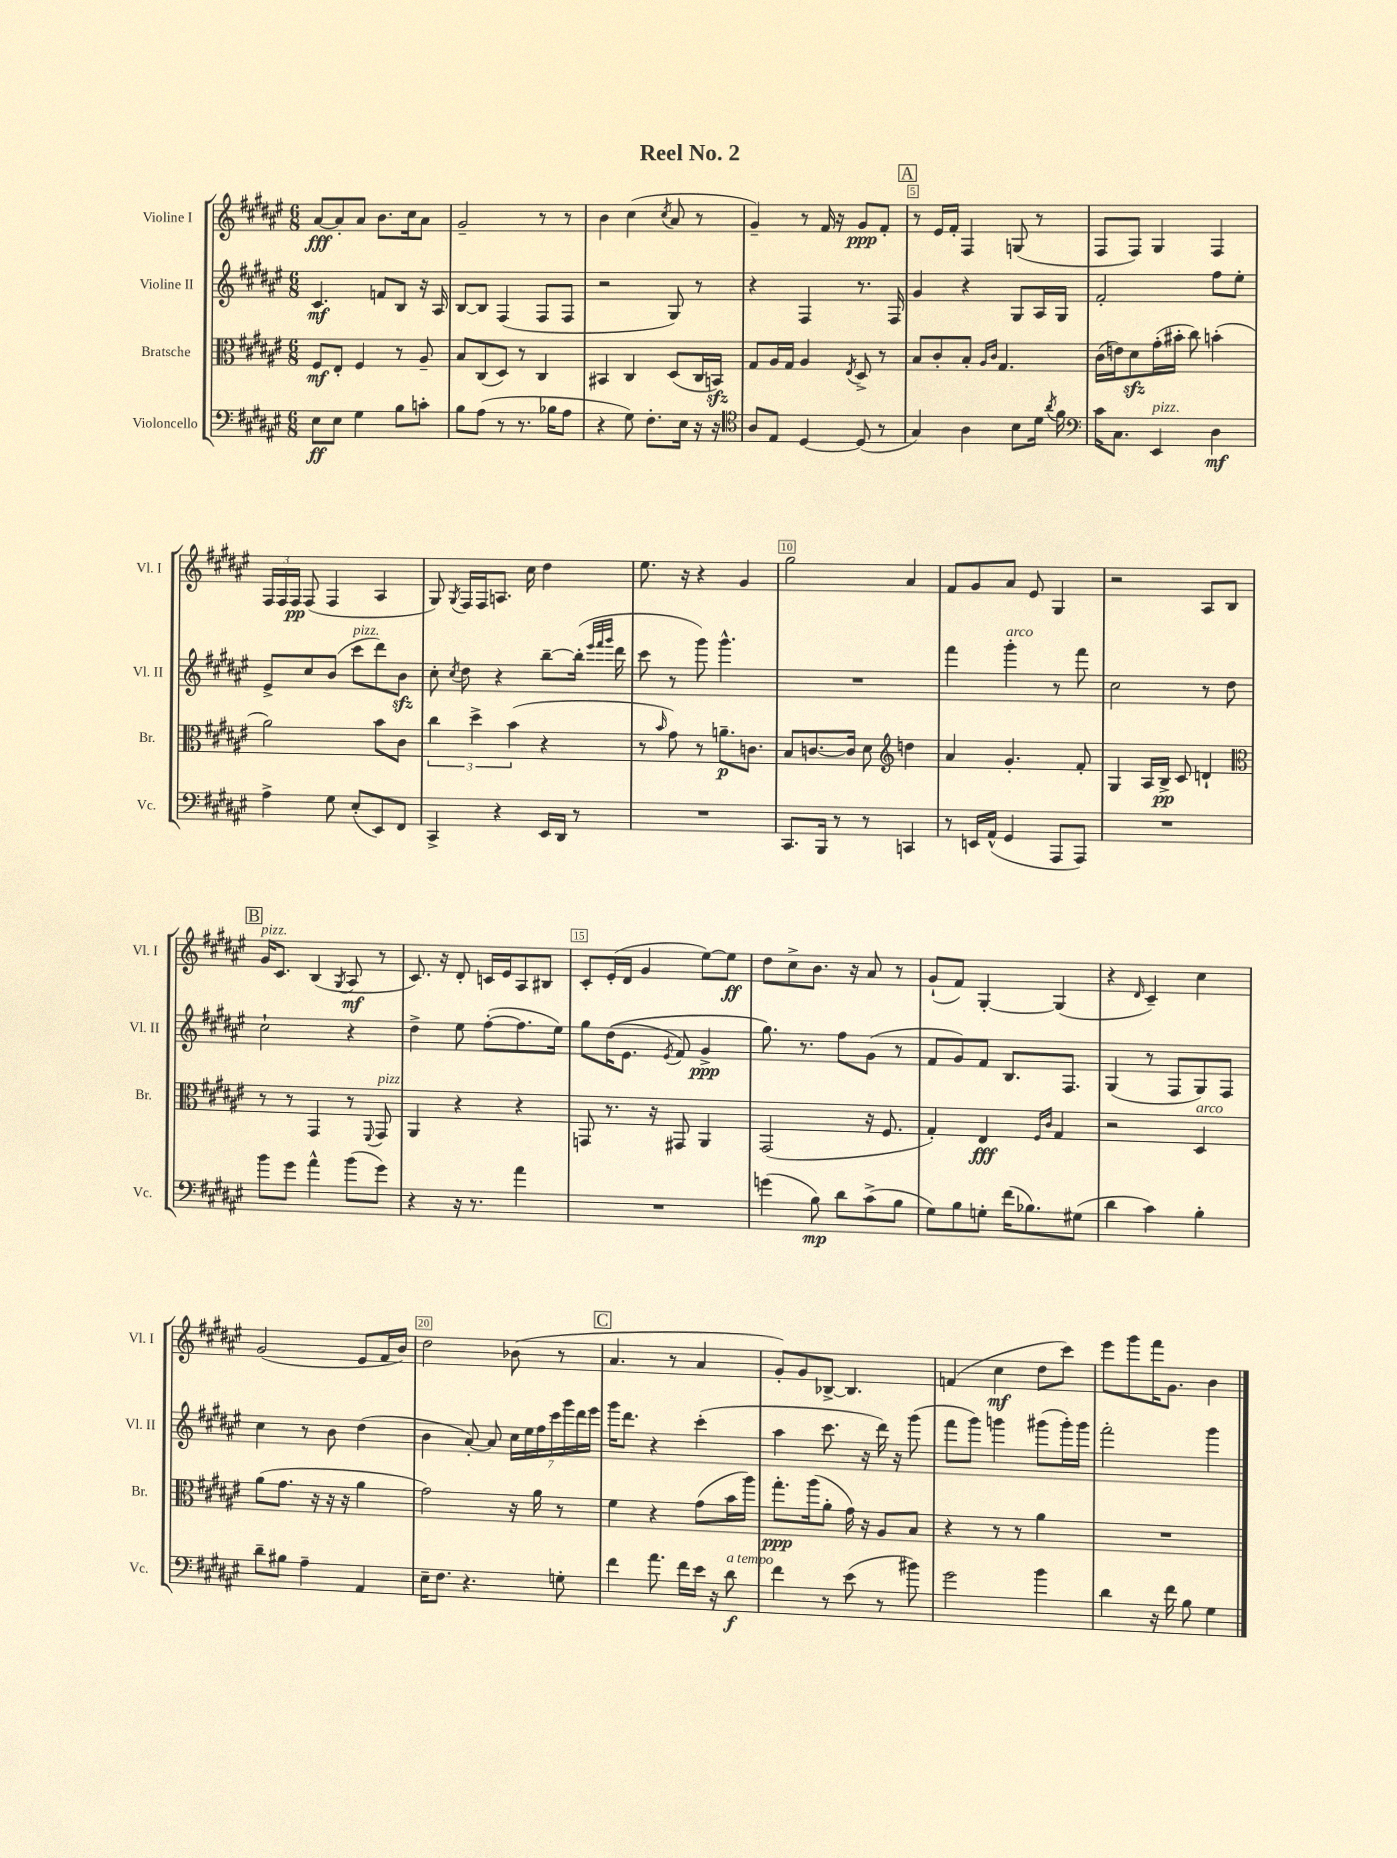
\header { title = "Reel No. 2" }
<<
\new StaffGroup <<
\new Staff = "s0" \with { instrumentName = "Violine I" shortInstrumentName = "Vl. I" } {
    \clef treble \key fis \major \numericTimeSignature \time 6/8
    \autoBeamOff ais'8[~\fff ais'8-. ais'8] b'8.[ cis''16 ais'8] |
    gis'2-- r8 r8 |
    b'4 cis''4( \acciaccatura { cis''8 } ais'8 r8 |
    gis'4--) r8 fis'16 r16 gis'8[\ppp fis'8]-. |
    \mark \markup { \box "A" } r8 eis'16[ fis'16]-. fis4 g8( r8 |
    fis8[ fis8]) gis4 fis4 |
    \tuplet 3/2 { fis16[ fis16 fis16]\pp } fis8( fis4 ais4 |
    gis8) \acciaccatura { gis8 } fis16[ fis16 a8.] cis''16 dis''4 |
    eis''8. r16 r4 gis'4 |
    gis''2 ais'4 |
    fis'8[ gis'8 ais'8] eis'8 gis4 |
    r2 ais8[ b8] |
    \mark \markup { \box "B" } gis'16[^\markup { \italic "pizz." } cis'8.] b4( \acciaccatura { gis8 } ais8\mf r8 |
    cis'8.) r16 dis'8-. c'16[ eis'16 ais8 bis8] |
    cis'8[-. eis'16-.( dis'16] gis'4 eis''8[~) eis''8]\ff |
    dis''8[ cis''8-> b'8.] r16 ais'8 r8 |
    gis'8[-!( fis'8]) gis4~-. gis4( |
    r4 \grace { dis'16 } cis'4--) cis''4 |
    gis'2( eis'8[ fis'16 b'16]) |
    dis''2 bes'8( r8 |
    \mark \markup { \box "C" } ais'4. r8 ais'4 |
    gis'8[-.) gis'8 bes8]~-> bes4. |
    f'4( cis''4\mf dis''8[ cis'''8]) |
    eis'''8[ gis'''8 fis'''16 gis'8.] b'4 \bar "|." |
}
\new Staff = "s1" \with { instrumentName = "Violine II" shortInstrumentName = "Vl. II" } {
    \clef treble \key fis \major \numericTimeSignature \time 6/8
    \autoBeamOff cis'4.\mf f'8[ b8] r16 ais16 |
    b8[~ b8] fis4( fis8[ fis8] |
    r2 gis8) r8 |
    r4 fis4 r8. fis16 |
    \mark \markup { \box "A" } gis'4 r4 gis8[ ais16 gis16] |
    fis'2-. fis''8[ eis''8]-. |
    eis'8[-> cis''8 b'8]( cis'''8[^\markup { \italic "pizz." } dis'''8) b'8]\sfz |
    cis''8-. \acciaccatura { cis''8 } dis''8 r4 b''8[~-- b''16]-.( \grace { eis'''32[ fis'''32 gis'''32] } dis'''16 |
    cis'''8 r8 gis'''8) gis'''4.-^ |
    R2. |
    fis'''4 gis'''4-.^\markup { \italic "arco" } r8 fis'''8 |
    cis''2 r8 dis''8 |
    \mark \markup { \box "B" } cis''2-! r4 |
    dis''4-> eis''8 fis''8[~-.( fis''8. eis''16]) |
    gis''8[ dis''16(\( eis'8.] \acciaccatura { eis'8 } fis'8) gis'4->\ppp |
    gis''8.\) r8. fis''8[ gis'8]( r8 |
    fis'8[ gis'8) fis'8] b8.[ fis8.] |
    gis4( r8 fis8[ gis8) fis8] |
    cis''4 r8 b'8 dis''4( |
    b'4 ais'8~-.) ais'8 \tuplet 7/4 { cis''16[ eis''16 fis''16 cis'''16 gis'''16 dis'''16 eis'''16] } |
    \mark \markup { \box "C" } gis'''16[ dis'''8.] r4 cis'''4-.( |
    ais''4 cis'''8. r16 dis'''16) r16 gis'''8( |
    fis'''8[ gis'''8]) g'''4 gis'''8[( gis'''16-.) gis'''16] |
    fis'''2-. gis'''4 \bar "|." |
}
\new Staff = "s2" \with { instrumentName = "Bratsche" shortInstrumentName = "Br." } {
    \clef alto \key fis \major \numericTimeSignature \time 6/8
    \autoBeamOff fis8[\mf eis8]-. fis4 r8 ais8-- |
    b8[ cis8( dis8]) r8 cis4 |
    bis,4 cis4 dis8[( cis16 b,16]\sfz) |
    gis8[ ais16 gis16] ais4 \acciaccatura { eis8 } dis8-> r8 |
    \mark \markup { \box "A" } b8[ cis'8-. b8]-. \grace { ais16[ cis'16] } gis4. |
    cis'16[( e'16) dis'8\sfz gis'16-.( bis'16]-. cis''8) b'4-.( |
    ais'2) b'8[ cis'8] |
    \tuplet 3/2 { cis''4 dis''4-> b'4( } r4 |
    r8 \grace { b'16 } gis'8) r8 a'8.[--\p c'8.] |
    b8[ c'8.~ c'16] dis'8 \clef treble d''4 |
    ais'4 gis'4.-. fis'8-. |
    gis4 ais16[ b16]->\pp cis'8 d'4-! |
    \mark \markup { \box "B" } \clef alto r8 r8 gis,4 r8 \appoggiatura { fis,8 } gis,8^\markup { \italic "pizz." } |
    ais,4 r4 r4 |
    g,8 r8. r16 gis,8 ais,4 |
    gis,2( r16 fis8. |
    gis4-.) eis4\fff \grace { fis16[ cis'16] } gis4 |
    r2 dis4^\markup { \italic "arco" } |
    ais'8[( gis'8.] r16 r16 r16 ais'4 |
    gis'2) r16 ais'16 r8 |
    \mark \markup { \box "C" } fis'4 r4 gis'8[( b'16 ais''16]) |
    gis''8.[-.\ppp ais''16( ais'8]-. gis'16) r16 ais8[ b8] |
    r4 r8 r8 ais'4 |
    R2. \bar "|." |
}
\new Staff = "s3" \with { instrumentName = "Violoncello" shortInstrumentName = "Vc." } {
    \clef bass \key fis \major \numericTimeSignature \time 6/8
    \autoBeamOff eis8[\ff eis8] gis4 b8[ c'8]-. |
    b8[ ais8]( r8 r8. bes16[ ais8] |
    r4 gis8) fis8.[-. eis16] r16 r16 |
    \clef tenor ais8[ eis8] dis4~ dis8( r8 |
    \mark \markup { \box "A" } gis4) ais4 b8[ dis'16] \acciaccatura { ais'8 } fis'16 |
    \clef bass cis'16[ cis8.] eis,4^\markup { \italic "pizz." } dis4\mf |
    ais4-> gis8 eis8[-.( eis,8) fis,8] |
    cis,4-> r4 eis,16[ dis,16] r8 |
    R2. |
    cis,8.[ b,,16] r8 r8 c,4 |
    r8 e,16[ ais,16]-^( gis,4 ais,,8[ ais,,8]) |
    R2. |
    \mark \markup { \box "B" } b'8[ gis'8] ais'4-^ b'8[( gis'8]) |
    r4 r16 r8. ais'4 |
    R2. |
    g'4( b8\mp) dis'8[ cis'8->( b8] |
    gis8[) b8 g8]-. fis'16[( bes8.) gis8]( |
    dis'4 cis'4) b4-. |
    dis'8[-- bis8] ais4-- ais,4 |
    eis16[-- fis8.] r4. g8-. |
    \mark \markup { \box "C" } fis'4 ais'8. fis'16[ eis'16] r16 dis'8\f^\markup { \italic "a tempo" } |
    fis'4 r8 eis'8( r8 bis'8) |
    gis'2 b'4 |
    dis'4 r16 fis'16 b8 gis4 \bar "|." |
}
>>
>>
\layout { \context { \Score \override BarNumber.break-visibility = ##(#f #t #t) barNumberVisibility = #(every-nth-bar-number-visible 5) \override BarNumber.stencil = #(make-stencil-boxer 0.1 0.3 ly:text-interface::print) } }
